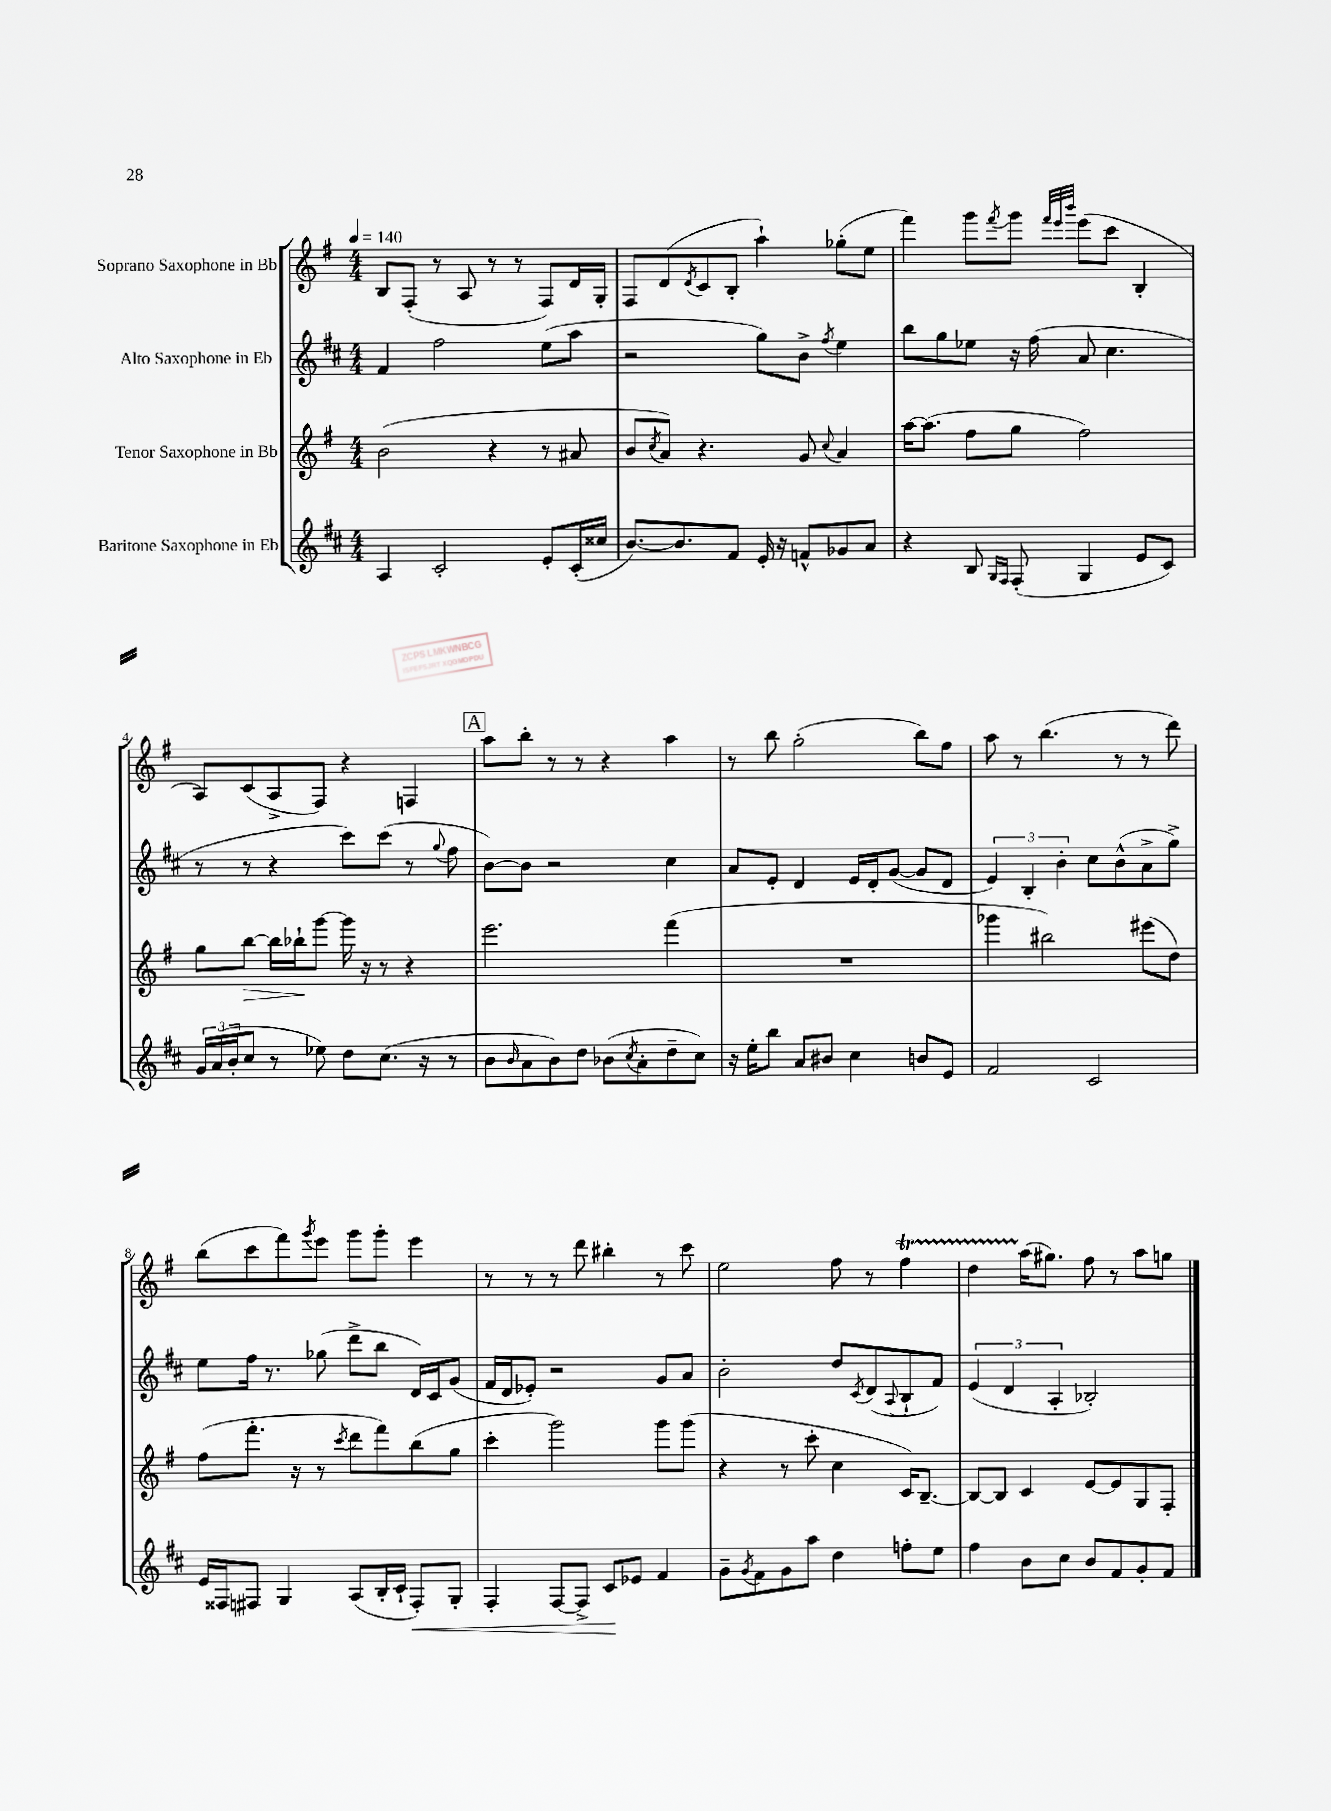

**kern	**kern	**kern	**kern
*staff4	*staff3	*staff2	*staff1
*clefG2	*clefG2	*clefG2	*clefG2
*k[f#c#]	*k[f#]	*k[f#c#]	*k[f#]
*M4/4	*M4/4	*M4/4	*M4/4
*MM140	*MM140	*MM140	*MM140
4A	(2b	4f#	8B
.	.	.	(8F#'
2c#'	.	2ff#	8r
.	.	.	8A
.	4r	.	8r
.	.	.	8r
8e'	8r	(8ee	8F#)
(16c#'	8a#	8aa	16d
16cc##	.	.	16G'
=	=	=	=
[8.b)	8b	2r	8F#
.	8qcc	.	.
.	8a)	.	(8d
8.b]	.	.	.
.	.	.	8qd
.	4.r	.	8c
8f#	.	.	8B'
16e'	.	8gg)	4aa`)
16r	.	.	.
8f^^	8g	8b^	.
.	8qqcc	8qff#	.
8g-	4a	4ee	(8gg-'
8a	.	.	8ee
=	=	=	=
4r	[16aa	8bb	4fff#)
.	(8.aa]	.	.
.	.	8gg	.
8B	8ff#	8ee-	8ggg
16qqG	.	.	.
16qqF#	.	.	8qfff#
(8F#'	8gg	16r	8ggg
.	.	(16ff#	.
.	.	.	32qqfff#
.	.	.	32qqeee
.	.	.	32qqbbb
4G	2ff#)	8a	(8eee
.	.	4.cc#	8ccc
8e	.	.	4B'
8c#)	.	.	.
=	=	=	=
24g	8gg	8r	8A)
(24a	.	.	.
24b'	.	.	.
8cc#	[8bb	8r	(8c
8r	16bb]	4r	8A^
.	16bb-`	.	.
8ee-)	[8ggg	.	8F#)
8dd	16ggg]	8ccc#)	4r
.	16r	.	.
(8.cc#	8r	(8ccc#	.
.	4r	8r	4F
16r	.	.	.
.	.	8qqgg	.
8r	.	8ff#	.
=	=	=	=
8b	2.eee	[8b)	8aa
16qqb	.	.	.
8a	.	8b]	8bb'
8b)	.	2r	8r
8dd	.	.	8r
(8b-	.	.	4r
8qcc#	.	.	.
8a'	.	.	.
8dd~	(4fff#	4cc#	4aa
8cc#)	.	.	.
=	=	=	=
16r	1r	8a	8r
16ee'	.	.	.
8bb	.	8e'	8bb
8a	.	4d	(2gg'
8b#	.	.	.
4cc#	.	16e	.
.	.	16d'	.
.	.	([8g	.
8b	.	8g]	8bb)
8e	.	8d	8ff#
=	=	=	=
2f#	4ggg-	6e)	8aa
.	.	.	8r
.	.	6B'	.
.	2bb#)	.	(4.bb
.	.	6b'	.
2c#	.	8cc#	.
.	.	(8b^^	8r
.	(8eee#	8a^	8r
.	8dd)	8gg^)	8ddd)
=	=	=	=
16e	(8ff#	8ee	(8bb
16F##	.	.	.
8F#	8.fff#'	16ff#	8ccc
.	.	8.r	.
4G	.	.	8fff#)
.	16r	.	.
.	.	.	8qggg
.	8r	(8gg-	8eee
.	8qccc	.	.
(8A	8ddd	8ddd^	8ggg
16B'	8fff#)	8bb	8ggg'
16c#`	.	.	.
8F#')	(8bb	16d)	4eee
.	.	16c#	.
8G'	8gg	(8g	.
=	=	=	=
4F#'	4ccc'	16f#	8r
.	.	16d	.
.	.	8e-')	8r
[8F#	2ggg)	2r	8r
8F#^]	.	.	8ddd
8c#	.	.	4bb#'
8e-	.	.	.
4f#	8ggg	8g	8r
.	(8ggg	8a	8ccc
=	=	=	=
8g~	4r	2b'	2ee
8qg	.	.	.
8f#	.	.	.
8g	8r	.	.
8aa	8ccc'	.	.
4dd	4cc	8dd	8ff#
.	.	8qc#	.
.	.	(8d	8r
.	.	8qqA	.
8ff'	16c)	8B`	4ff#
.	[8.B~	.	.
8ee	.	8f#)	.
=	=	=	=
4ff#	8B_	(6e	4dd
.	8B]	.	.
.	.	6d	.
8b	4c	.	(16aa
.	.	.	8.gg#)
.	.	6A'	.
8cc#	.	.	.
8b	[8e	2B-')	8ff#
8f#	8e]	.	8r
8g'	8G	.	8aa
8f#	8F#'	.	8gg
==	==	==	==
*-	*-	*-	*-
